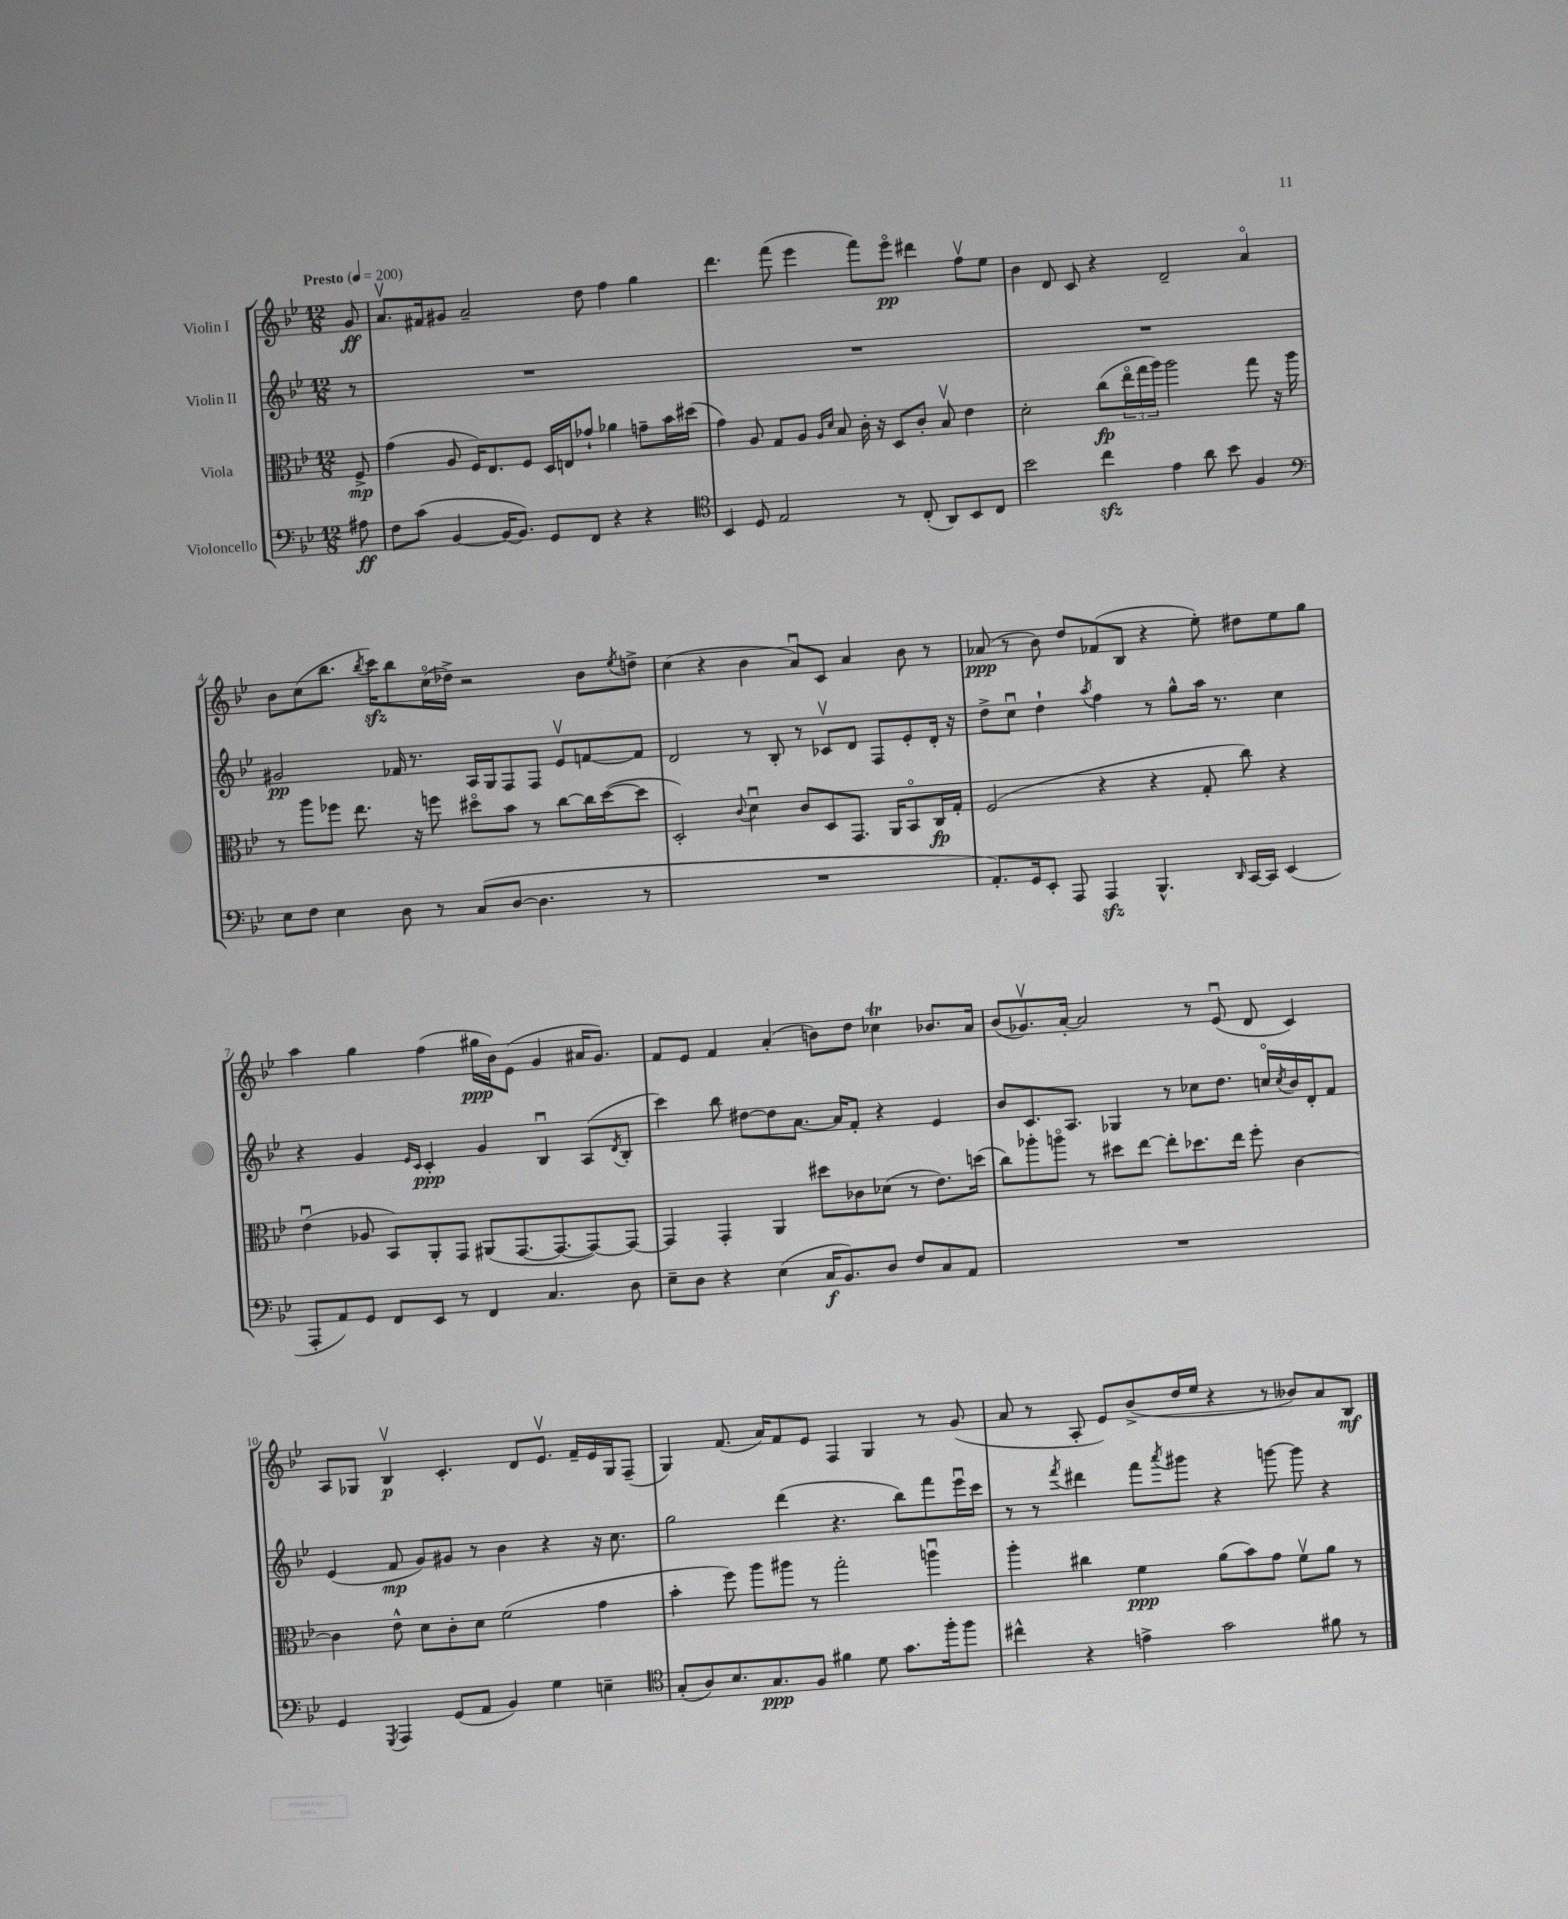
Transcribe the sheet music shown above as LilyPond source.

<<
\new StaffGroup <<
\new Staff = "s0" \with { instrumentName = "Violin I" } {
    \clef treble \key bes \major \numericTimeSignature \time 12/8 \partial 8 \tempo "Presto" 4 = 200
    g'8\ff |
    a'8.\upbow fis'16 gis'8 a'2-- d''8 f''4 g''4 |
    d'''4. f'''8( ees'''4 f'''8) ees'''8\flageolet\pp dis'''4 f''8\upbow ees''8 |
    bes'4 d'8 c'8 r4 d'2-- a'4\flageolet |
    bes'8 c''8( bes''8. \acciaccatura { bes''8 } c'''16\sfz) bes''8 c''16\flageolet( des''16->) r2 bes'8 \acciaccatura { ees''8 } d''8-> |
    c''4( r4 bes'4 a'8\downbow) c'8 a'4 bes'8 r8 |
    aes'8\ppp( r8 bes'8) d''8 fes'8( bes8 r4 ees''8-.) dis''8 ees''8 g''8 |
    a''4 g''4 f''4( gis''16\ppp bes'16) ees'8( g'4 ais'16 g'8.) |
    f'8 ees'8 f'4 a'4-.( b'8) d''8 ces''4\trill bes'8. a'16 |
    bes'8( ges'8.\upbow) a'16~-. a'2 r8 ees'8\downbow( d'8 c'4) |
    a8 ges8 bes4\upbow\p c'4.-. d'8 ees'8.\upbow f'16-- ees'16 ges16 f8--( |
    g4) f'8.( a'16) f'8 ees'8 f4 g4 r8 g'8( |
    a'8 r8 a8-. ees'8) bes'8->( d''16 ees''16 r4 r8 beses'8) a'8 bes8\mf \bar "|." |
}
\new Staff = "s1" \with { instrumentName = "Violin II" } {
    \clef treble \key bes \major \numericTimeSignature \time 12/8 \partial 8
    r8 |
    R1. |
    R1. |
    R1. |
    gis'2\pp fes'16 r8. a16 g16 f8 f8 ees'8\upbow f'8~ f'8 |
    d'2 r8 bes8-. r8 ces'8\upbow d'8 f8 ees'8-. d'16-. r16 |
    d''8-> c''8\downbow d''4-! \acciaccatura { a''8 } f''4 r8 g''8-^ a''16 r8. c''4 |
    r4 g'4 \grace { ees'16 c'16 } c'4-.\ppp g'4 bes4\downbow a8( \acciaccatura { d'8 } bes8-. |
    c'''4) bes''8 dis''8~ dis''8 a'8.~ a'16 f'8-. r4 ees'4 |
    bes'8 c'8. a8. ges4 r8 ces''8 d''8. c''16\flageolet \acciaccatura { c''8 } bes'16 d'16-. f'8 |
    ees'4( f'8\mp g'8) gis'8 r8 bes'4 r4 r16 c''8. |
    g''2 d'''4( r4. bes''8) f'''8 ees'''16\downbow c'''16 |
    r8 r8 \acciaccatura { f'''8 } dis'''4 f'''8 \acciaccatura { a'''8 } gis'''8 r4 g'''8~ g'''8 r4 \bar "|." |
}
\new Staff = "s2" \with { instrumentName = "Viola" } {
    \clef alto \key bes \major \numericTimeSignature \time 12/8 \partial 8
    f8->\mp |
    g'4( a8 f16) ees8. f8 d16 e16 ges'8-! aes'4 g'8-- bes'16 dis''16( |
    g'4) a8 g8 a8 \grace { a16 d'16 } bes8 c'16-. r16 d8 c'8-. bes8\upbow ees'4 |
    d'2-. c''8\fp( \tuplet 3/2 { ees''16\flageolet g''16 a''16) } a''2 g''8 r16 a''16 |
    r8 a''8 fes''8 ees''8. r16 f''8 dis''8\flageolet bes'8 r8 c''8~ c''16 dis''16~( dis''8 |
    d2-.) \appoggiatura { c'8 } d'4\downbow c'8 d8 g,8. a,16 bes,8\flageolet c16\fp g16-. |
    f2( r4 r4 g8-. c''8) r4 |
    ees'4\downbow( aes8 bes,8) a,8-. g,8 ais,8( g,8.~ g,8.~ g,8~) g,8~ |
    g,4 g,4-. a,4 dis''8 ces'8 des'8( r8 ees'8.) d''16( |
    c''8) aes''8-. a''8\flageolet r8 dis''8 ees''8~ ees''8-. des''8. ees''16 f''8-. c'4~ |
    c'4 ees'8-^ d'8 c'8-. d'8 f'2( g'4 |
    bes'4-. f''8) a''8 ais''8 r8 g''2-. a''4\downbow |
    a''4-. cis''4 f'4\ppp a'8( bes'8) g'8 f'8\upbow a'8 r8 \bar "|." |
}
\new Staff = "s3" \with { instrumentName = "Violoncello" } {
    \clef bass \key bes \major \numericTimeSignature \time 12/8 \partial 8
    ais8\ff |
    f8 c'8( bes,4~ bes,16~ bes,8.) g,8 f,8 r4 r4 |
    \clef tenor bes,4 d8 ees2 r8 c8-.( a,8) bes,8 c8 |
    bes'2 c''4\sfz ees'4 a'8 bes'8 f4 |
    \clef bass ees8 f8 ees4 d8 r8 c8( d8~ d4. r8 |
    R1. |
    a,8.-.) g,16 ees,8-. a,,8 a,,4\sfz bes,,4.-^ \grace { d,16 } c,16~ c,16 ees,4( |
    a,,8-. a,8) g,8 f,8 ees,8 r8 f,4 c4. d8 |
    ees8-- d8 r4 ees4( c16\f bes,8.) d8 f8 c8 a,8 |
    R1. |
    g,4 \acciaccatura { g,,8 } a,,4 g,8( a,8 bes,4) g4 e4-- |
    \clef tenor g8-.( a8) bes8. g8.\ppp f8 fis'4 d'8 g'8. f''16-. f''8 |
    cis''4-^ r4 e'4-> g'2 fis'8 r8 \bar "|." |
}
>>
>>
